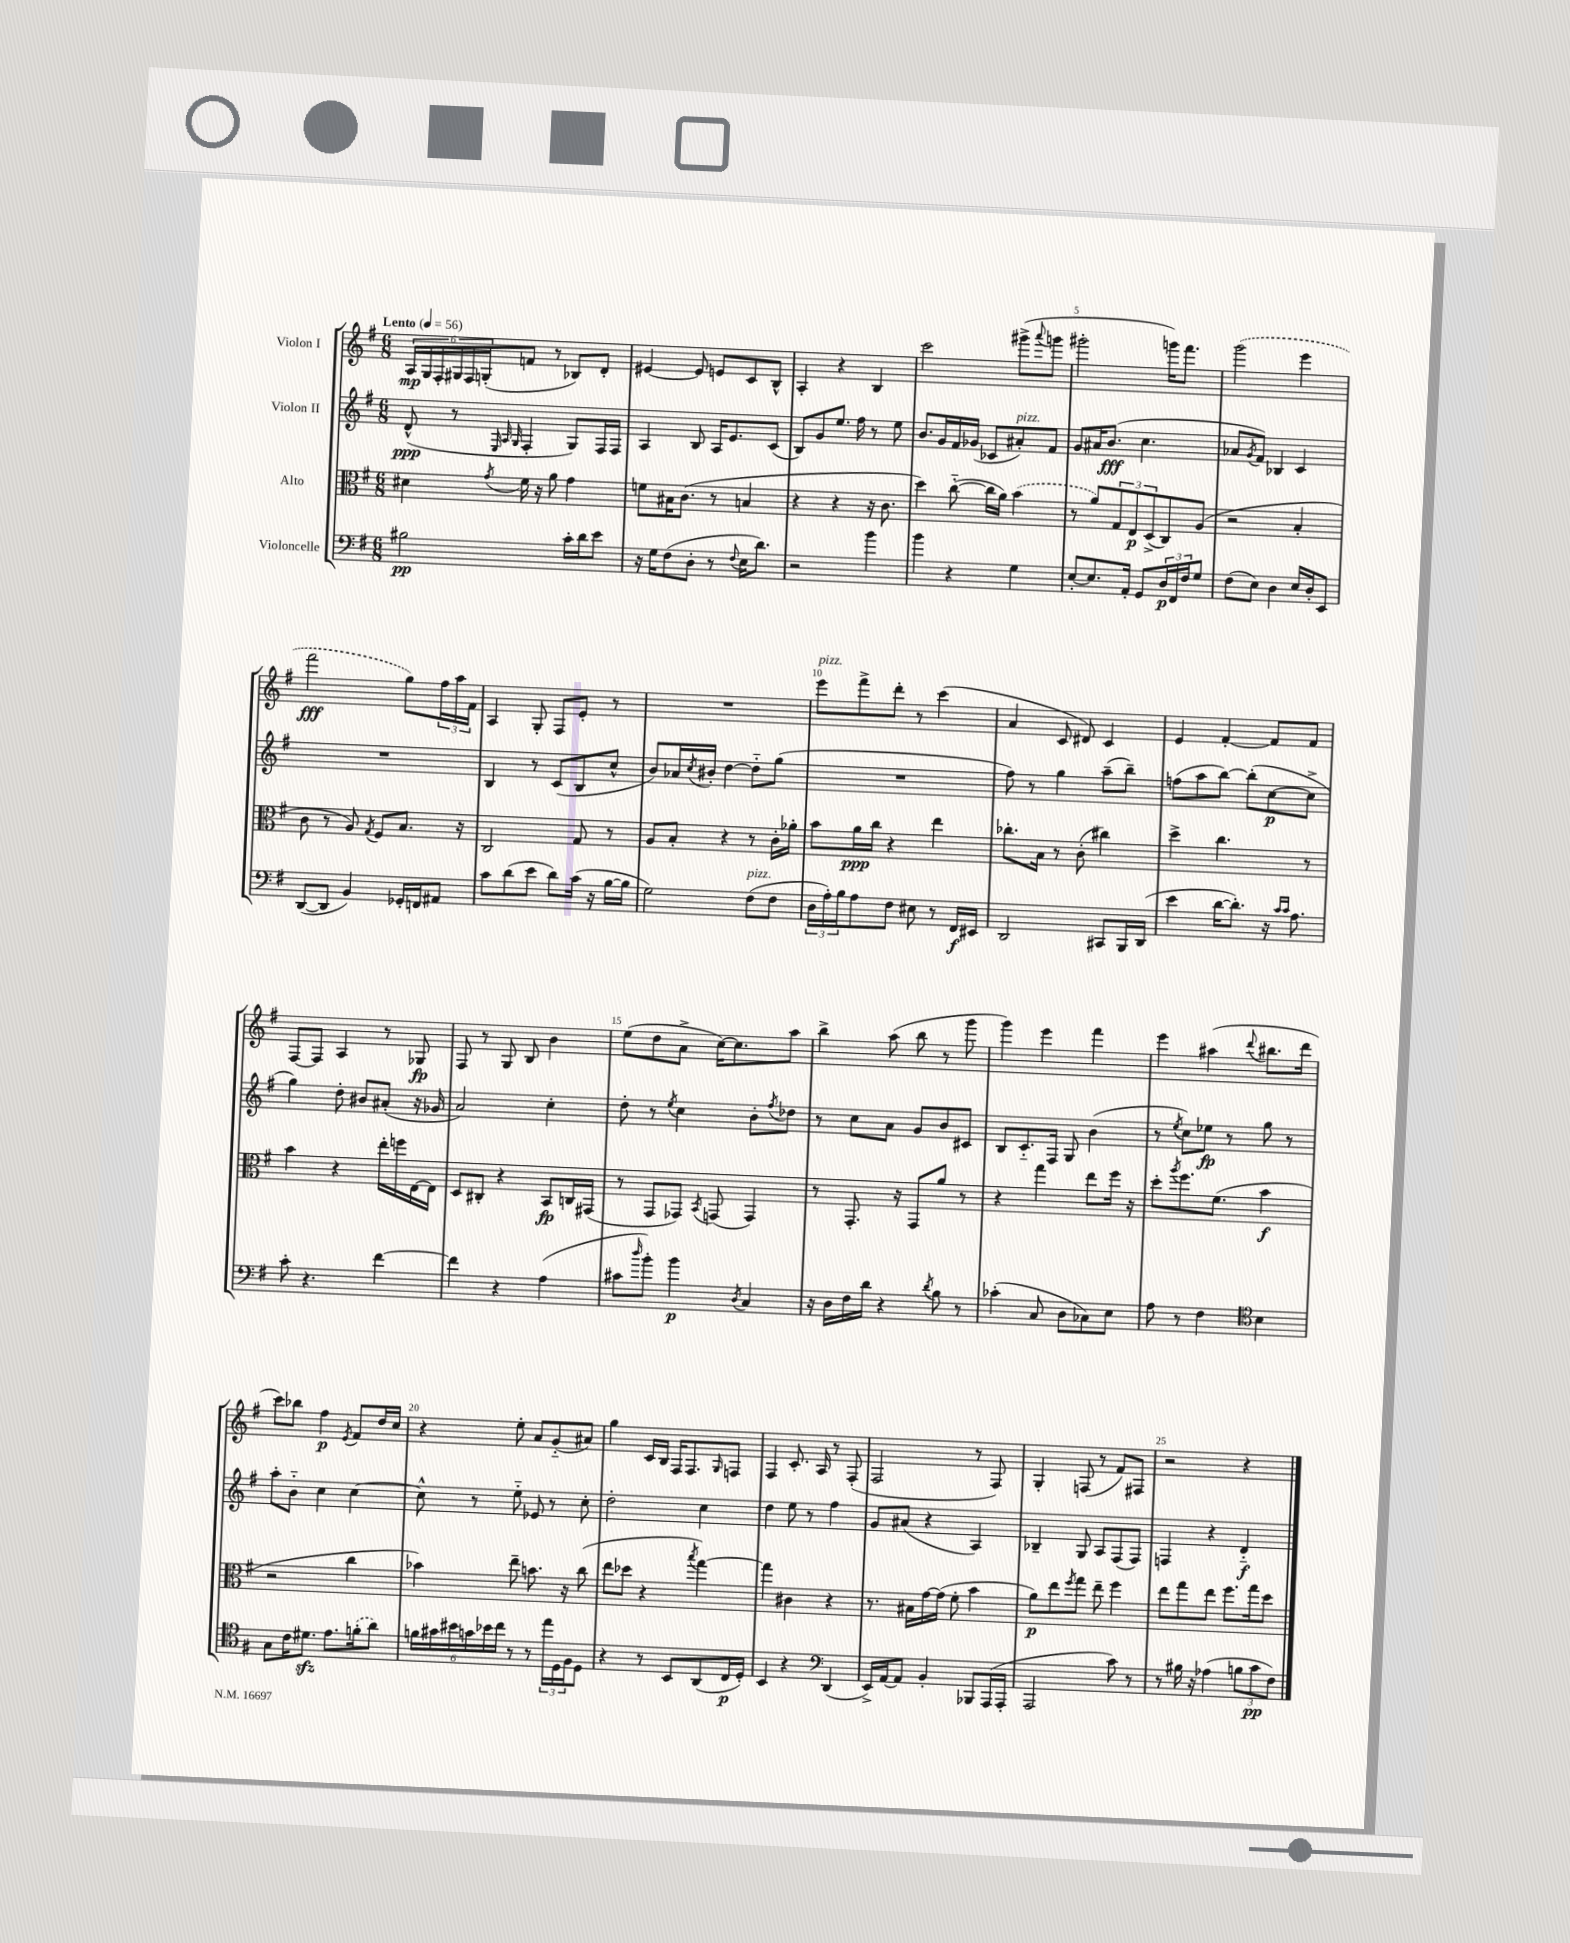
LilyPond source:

<<
\new StaffGroup <<
\new Staff = "s0" \with { instrumentName = "Violon I" } {
    \clef treble \key g \major \numericTimeSignature \time 6/8 \tempo "Lento" 4 = 56
    \tuplet 6/4 { a16\mp g16 fis16-. gis16 fis16 g16-.( } f'8 r8 bes8) d'8-. |
    eis'4~ eis'8 e'8 c'8 b8-^ |
    a4-. r4 b4 |
    c'''2 gis'''8->( \appoggiatura { a'''8 } g'''8 |
    gis'''2-. g'''16) fis'''8. |
    \once \slurDashed g'''2( e'''4 |
    fis'''2\fff g''8) \tuplet 3/2 { fis''16 a''16 fis'16 } |
    a4 g8-. fis8 e'8-. r8 |
    R2. |
    e'''8^\markup { \italic "pizz." } fis'''8-> d'''8-. r8 c'''4( |
    a'4 c'8 dis'8) c'4 |
    e'4 fis'4~-. fis'8 fis'8 |
    fis8~ fis8 a4 r8 ges8\fp |
    fis8 r8 g8 b8 b'4 |
    e''8( d''8 a'8-> c''16~) c''8. a''8 |
    b''4-> a''8( b''8 r8 g'''8 |
    g'''4) e'''4 fis'''4 |
    e'''4 ais''4( \appoggiatura { d'''8 } bis''8. d'''16 |
    c'''8) bes''8 fis''4\p \acciaccatura { e'8 } fis'8 d''16 c''16 |
    r4 e''8-. a'8 g'8-_( ais'8) |
    g''4 c'16 b16 fis16 fis8. \grace { g16 } f8 |
    fis4 c'8.-. a16 r8 fis8-.( |
    fis2 r8 fis8) |
    g4-. f8( r8 fis'8) fis8 |
    r2 r4 \bar "|." |
}
\new Staff = "s1" \with { instrumentName = "Violon II" } {
    \clef treble \key g \major \numericTimeSignature \time 6/8
    d'8-^\ppp( r8 \grace { e32 a32 g32 } fis4-. g8) fis16 fis16 |
    a4 b8 a16 e'8. c'8( |
    b8) g'8 e''8. fis''16 r8 e''8 |
    b'8. g'16 fis'16 ges'16( ces'8 ais'8-.^\markup { \italic "pizz." }) fis'8 |
    g'8 ais'16 b'8.\fff( c''4. |
    aes'8 \acciaccatura { g'8 } fis'8) bes4 c'4 |
    R2. |
    b4 r8 c'8( b8 c''8-^ |
    b'8) aes'16 \acciaccatura { c''8 } bis'16-. d''4~ d''8-_ g''8( |
    R2. |
    fis''8) r8 g''4 a''8--( b''8--) |
    f''8( a''8 b''8~) b''8-.( c''8~\p c''8-> |
    g''4) d''8-. bis'8 ais'8-.( r16 ges'16 |
    a'2) c''4-. |
    d''8-. r8 \acciaccatura { e''8 } c''4 b'8-. \acciaccatura { fis''8 } des''8 |
    r8 c''8 a'8 g'8 b'8 cis'8 |
    b8 c'8.-_ fis16 g8 b'4( |
    r8 \acciaccatura { e''8 } c''8) ees''8\fp r8 g''8 r8 |
    a''8-. b'8-_ c''4 c''4~ |
    c''8-^ r8 e''8-_ ees'8 r8 c''8-. |
    d''2-. c''4 |
    d''4 e''8 r8 fis''4 |
    g'8 ais'8( r4 a4) |
    bes4-- g8 a8 fis8( fis8) |
    f4 r4 d'4-_\f \bar "|." |
}
\new Staff = "s2" \with { instrumentName = "Alto" } {
    \clef alto \key g \major \numericTimeSignature \time 6/8
    dis'4 \acciaccatura { g'8 } fis'16 r16 a'8 g'4 |
    f'8 bis16 c'8.( r8 b4 |
    r4 r4 r16 c'8. |
    d''4) c''8~-_( c''16 a'16) \once \slurDashed b'4( |
    r8 a'8) \tuplet 3/2 { g8 e8\p d8->( } c8) a8( |
    r2 b4-. |
    c'8 r8 a8) \acciaccatura { g8 } fis8 b8. r16 |
    c2 g8 r8 |
    a8 b8-. r4 r8 c'16-. aes'16-. |
    b'8 a'16\ppp c''16 r4 e''4 |
    ces''8.-. b16 r8 c'8-.( cis''4) |
    d''4-> c''4. r8 |
    b'4 r4 e''16-. f''16 e16~ e16 |
    d8 cis8-. r4 b,8\fp c16 gis,16( |
    r8 g,8 ges,8) \acciaccatura { b,8 } g,8( g,4) |
    r8 g,8.-. r16 g,8 a'8 r8 |
    r4 g''4 e''8 fis''16 r16 |
    d''8-. \acciaccatura { a''8 } fis''8. fis'8.( b'4\f |
    r2 c''4 |
    bes'4) e''8-- b'8. r16 c''8( |
    e''8 des''8 r4 \acciaccatura { b''8 } g''4~) |
    g''4 cis'4 r4 |
    r8. bis16 g'16~ g'16( fis'8-. b'4 |
    a'8\p) e''8 \acciaccatura { fis''8 } g''8 e''8-- fis''4 |
    e''8 g''8 e''8 fis''8. g''16 d''8 \bar "|." |
}
\new Staff = "s3" \with { instrumentName = "Violoncelle" } {
    \clef bass \key g \major \numericTimeSignature \time 6/8
    bis2\pp c'16-. d'16 e'8 |
    r16 g16 fis8( d8-. r8 \appoggiatura { fis8 } e16 d'8.) |
    r2 b'4 |
    b'4 r4 g4 |
    e8~-. e8. a,16-. g,8 \tuplet 3/2 { d16\p fis,16 fis16 } g8 |
    fis8( e8) d4 e16 d16-. e,8 |
    d,8~( d,8 b,4) ges,16-. f,16 ais,8 |
    c'8 d'8( e'8 d'8) c'16( r16 b16~ b16 |
    g2) fis8^\markup { \italic "pizz." }( fis8 |
    \tuplet 3/2 { d16 a16-.) b16 } a8 fis8 eis8 r8 fis,16\f eis,16 |
    d,2 cis,8 b,,16 d,16( |
    e'4 d'16~ d'8.-.) r16 \grace { c'16 c'16 } a8. |
    c'8-. r4. fis'4~ |
    fis'4 r4 a4( |
    cis'8 \grace { d''16 } b'8-.) b'4\p \acciaccatura { d8 } c4 |
    r16 d16 fis16 d'16 r4 \acciaccatura { d'8 } b8 r8 |
    ces'4-.( c8 d8 ces8) e8 |
    a8 r8 fis4 \clef tenor b4 |
    g8 c'16 dis'8.\sfz e'8. \once \slurDashed f'16-.( a'8) |
    \tuplet 6/4 { f'16 gis'16 bis'16 g'16 bes'16 c''16 } r8 r8 \tuplet 3/2 { e''16 d16 fis16 } d8 |
    r4 r8 b,8 a,8( c16\p d16-.) |
    b,4 r4 \clef bass d,4( |
    e,16->) a,16~ a,8 b,4-. bes,,8 a,,16( a,,16-. |
    a,,2 c'8) r8 |
    r8 bis16 r16 aes4( \tuplet 3/2 { b8 c'8\pp fis8) } \bar "|." |
}
>>
>>
\layout { \context { \Score \override BarNumber.break-visibility = ##(#f #t #t) barNumberVisibility = #(every-nth-bar-number-visible 5) } }
